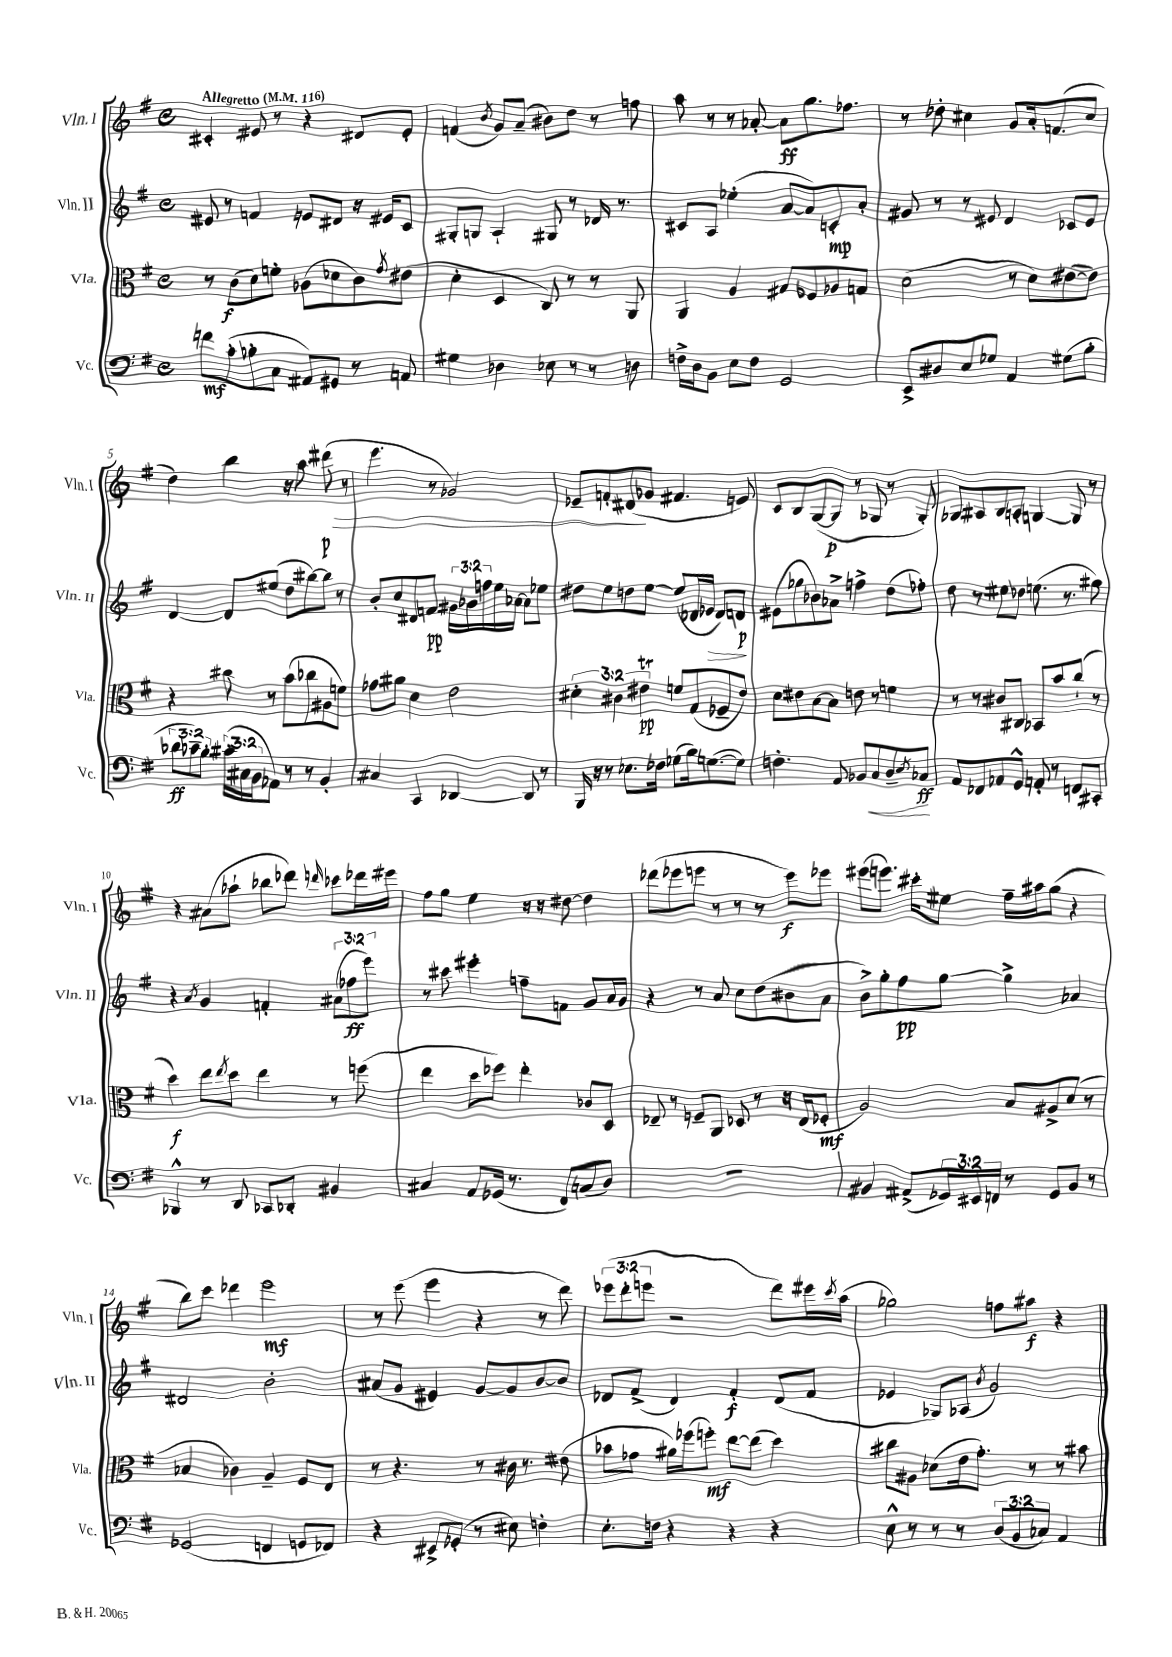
<<
\new StaffGroup <<
\new Staff = "s0" \with { instrumentName = "Vln. I" shortInstrumentName = "Vln. I" } {
    \clef treble \key g \major \defaultTimeSignature \time 4/4 \override Staff.TupletNumber.text = #tuplet-number::calc-fraction-text \tempo "Allegretto" 4 = 116
    cis'4-. eis'8 r8 r4 dis'8 eis'8-. |
    f'4( \acciaccatura { b'8 } g'8) a'8--( bis'8) d''8 r8 f''8 |
    a''8 r8 r8 aes'8~-. aes'8\ff g''8. fes''8. |
    r8 des''8-. cis''4 g'8 a'16-. f'8.( cis''8 |
    d''4) b''4 r16 a''8. dis'''8\p\>( r8 |
    e'''4. r8 ges'2) |
    ees'8-- f'8-. dis'8\!( ges'8 fis'4. e'8) |
    c'8 b8 g8~( g8\p r8 ges8 r8 ges8-.) |
    ges8 ais8 b8 a8-. g4~ g8 r8 |
    r4 ais'8( aes''8-! bes''8 des'''8) \grace { d'''16 } ces'''8 des'''16 eis'''16 |
    fis''8 g''8 e''4 r16 r16 dis''8~ dis''4 |
    des'''8( ees'''8 e'''8 r8 r8 r8 e'''8\f) ees'''8 |
    eis'''8( e'''8.) cis'''16-. eis''8 fis''16-- ais''16 g''8( r4 |
    b''8) c'''8 des'''4 e'''2\mf |
    r8 e'''8( e'''4 r4 r8 d'''8) |
    \tuplet 3/2 { ees'''8( d'''8-. e'''8 } r2 d'''8) eis'''16 \acciaccatura { c'''8 } a''16( |
    ges''2) f''8 ais''8\f r4 \bar "|." |
}
\new Staff = "s1" \with { instrumentName = "Vln. II" shortInstrumentName = "Vln. II" } {
    \clef treble \key g \major \defaultTimeSignature \time 4/4 \override Staff.TupletNumber.text = #tuplet-number::calc-fraction-text
    eis'8 r8 f'4 e'8 dis'8 r16 eis'16 c'8 |
    gis8-. g8 a4-! gis8 r8 des'16 r8. |
    cis'8 a8 ees''4-.( a'8~ a'8) c'8-.\mp a'8-. |
    gis'8 r8 r8 eis'8 d'4 ces'8 eis'8 |
    d'4~ d'8 eis''8( d''8 bis''8~) bis''8 r8 |
    b'8-. c''8 dis'8 f'8\pp \tuplet 3/2 { gis'16 bes'16 f''16 } e''16 aes'16~ aes'8 ees''8 |
    dis''8 e''8 d''8 e''8~ e''8( des'16 ees'16\> des'8) d'8\p\! |
    eis'8( ges''8 bes'8) aes'8-> f''4-> d''8( fes''8-.) |
    d''8 r8 eis''8 des''8 e''8.( r8. gis''8) |
    r4 \acciaccatura { a'8 } g'4 f'4-. \tuplet 3/2 { ais'8( fes''8\ff e'''8) } |
    r8 cis'''8 eis'''4-. f''8-- f'8 g'8 a'16 g'16 |
    r4 r8 a'8 c''8 d''8( bis'8 a'8 |
    b'8->) g''8-. fis''8\pp g''8~ g''4-> aes'4 |
    dis'2 b'2-. |
    ais'8( g'8 eis'4) g'8~ g'8 b'8~ b'8 |
    des'8 fis'8->( des'4) fis'4-.\f des'8( fis'8 |
    ees'4 ges8) aes8( \acciaccatura { b'8 } g'2) \bar "|." |
}
\new Staff = "s2" \with { instrumentName = "Vla." shortInstrumentName = "Vla." } {
    \clef alto \key g \major \defaultTimeSignature \time 4/4 \override Staff.TupletNumber.text = #tuplet-number::calc-fraction-text
    r8 c'8\f( d'8) f'8-. aes8( des'8 c'8) \acciaccatura { g'8 } eis'8( |
    d'4-. d4 c8) r8 r8 a,8 |
    a,4 a4 gis8 fes8 aes8 g8 |
    d'2( r8 d'8) eis'8~( eis'8) |
    r4 cis''8 r8 b'8( ces''8 ais8 f'8) |
    ges'8 ais'8 d'4 e'2 |
    \tuplet 3/2 { dis'4-. cis'4 eis'4\trill\pp } f'8 g8( fes8-- eis'8) |
    d'8 eis'8 b8~ b8 e'8 r8 f'4 |
    r8 r8 cis'8 cis8 bes,8 b'8 c''8-!( r8 |
    d''4\f) e''8 \acciaccatura { e''8 } d''8 e''4 r8 f''8( |
    e''4 d''8 fes''8) e''4-. ces'8 d8 |
    ees8-- r8 f8-- a,8 des8 r8 r16 ees16( fes8-.\mf |
    a2) b8 ais8-> d'8( r8 |
    bes4 ces'4) a4-- fis8 e8 |
    r8 r4. r8 cis'16 r8. eis'8( |
    bes'8 ges'8 ais'16) fes''16( f''8-.\mf) e''8~ e''8( d''4) |
    cis''8 ais8 des'8( e'16 g'8.-.) r8 r8 bis'8 \bar "|." |
}
\new Staff = "s3" \with { instrumentName = "Vc." shortInstrumentName = "Vc." } {
    \clef bass \key g \major \defaultTimeSignature \time 4/4 \override Staff.TupletNumber.text = #tuplet-number::calc-fraction-text
    f'8\mf c'8-.( bes8-. c8 ais,8) gis,8 r8 a,8 |
    gis4 des4 ees8 r8 r8 d8 |
    f16-> d16 b,8 e8 f8 g,2 |
    e,8-> dis8 e8 ges8 a,4 gis8( b8-. |
    \tuplet 3/2 { des'8\ff ces'8--) b8-. } \tuplet 3/2 { cis'16-.( cis16 b,16 } aes,8) r8 r8 b,4-. |
    cis4 c,4 des,4~ des,8 r8 |
    b,,16 r16 r8 ees8. fes16 ges8( b16) g8.~( g8) |
    f4.-. a,8 bes,8 c8\< d8-- \acciaccatura { e8 } ces8\ff\! |
    a,8 fes,8 aes,8 g,8-^ a,8-. r8 f,8 cis,8-. |
    bes,,4-^ r8 d,8 ces,8 des,8-. bis,4 |
    cis4 a,8 ges,16( r8. fis,8) c8( d8) |
    R1 |
    bis,4 ais,8->( \tuplet 3/2 { ges,16) eis,16 f,16 } r8 ges,8 bis,8 r8 |
    ges,2( f,4 g,8 fes,8) |
    r4 eis,8-> ges,8-.( r8 eis8) f4-. |
    e8.-. f16 r4 r4 r4 |
    e8-^ r8 r8 r8 \tuplet 3/2 { d8( b,8 ces8) } a,4 \bar "|." |
}
>>
>>
